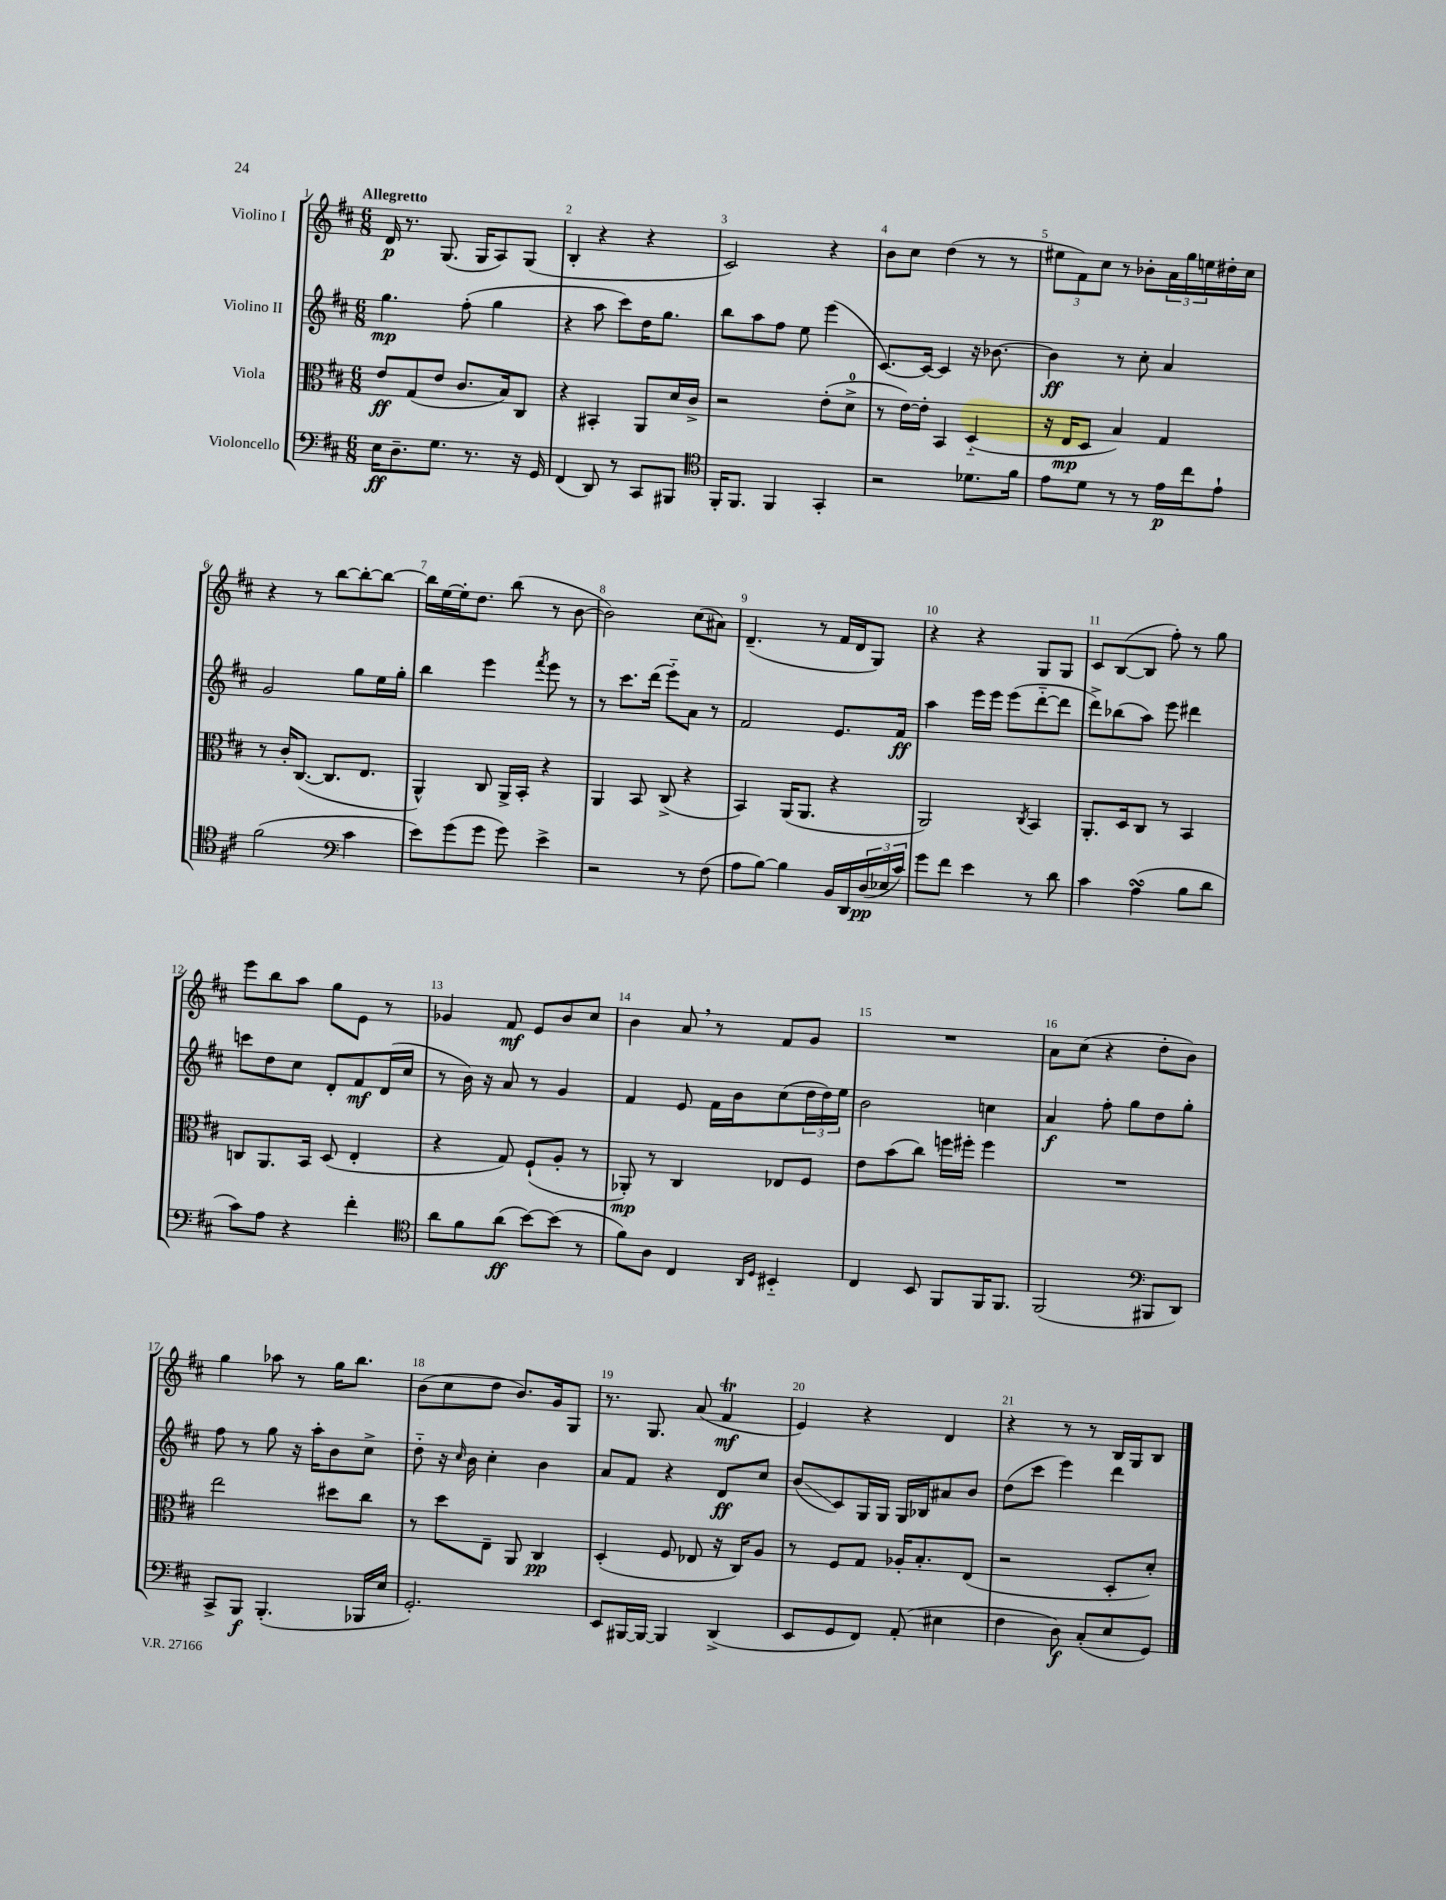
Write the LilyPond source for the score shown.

<<
\new StaffGroup <<
\new Staff = "s0" \with { instrumentName = "Violino I" } {
    \clef treble \key d \major \numericTimeSignature \time 6/8 \tempo "Allegretto"
    d'16\p r8. g8.( g16 a8) g8( |
    b4-. r4 r4 |
    cis'2) r4 |
    b'8 cis''8 d''4( r8 r8 |
    \tuplet 3/2 { eis''8 fis'8) cis''8 } r8 bes'8-. \tuplet 3/2 { a'16 g''16 e''16 } dis''16-. cis''16 |
    r4 r8 b''8~ b''8~-. b''8~ |
    b''16 e''16~ e''16-. d''8. b''8( r8 b'8~ |
    b'2) cis''8( ais'8) |
    d'4.--( r8 fis'16 d'16 g8) |
    r4 r4 g8 g8 |
    cis'8 b8~( b8 fis''8-.) r8 g''8 |
    e'''8 b''8 a''8 g''8 e'8 r8 |
    ges'4 fis'8\mf e'8 b'8 cis''8 |
    b'4 a'8 \breathe r8 fis'8 g'8 |
    R2. |
    a'8 cis''8( r4 d''8-. b'8) |
    g''4 aes''8 r8 g''16 b''8. |
    b'8( cis''8 d''8 b'8.) g'16 g8 |
    r8. g8. a'8( fis'4\trill\mf |
    e'4) r4 d'4 |
    r4 r8 r8 b16 g16 b8 \bar "|." |
}
\new Staff = "s1" \with { instrumentName = "Violino II" } {
    \clef treble \key d \major \numericTimeSignature \time 6/8
    g''4.\mp fis''8-.( g''4 |
    r4 a''8 cis'''8) d''16 g''8. |
    b''8 a''8 fis''8 e''8 e'''4( |
    cis'8.~) cis'16~ cis'4 r16 bes'8.~ |
    bes'4\ff r8 cis''8-. a'4 |
    g'2 g''8 e''16 g''16-. |
    b''4 e'''4 \acciaccatura { fis'''8 } e'''8 r8 |
    r8 cis'''8. d'''16( e'''8-_) a'8 r8 |
    fis'2 e'8. fis'16\ff |
    a''4 e'''16 e'''16 e'''8( d'''8~-_ d'''8 |
    d'''8->) bes''8( a''8) e'''8 dis'''4 |
    c'''8 d''8 cis''8 d'8-. fis'8\mf d'16( cis''16 |
    r8 b'16) r16 a'8 r8 g'4 |
    fis'4 e'8 fis'16 b'16 cis''8( \tuplet 3/2 { d''16 d''16) e''16 } |
    b'2 c''4 |
    a'4\f fis''8-. g''8 d''8 g''8-. |
    fis''8 r8 g''8 r16 a''16-. b'8 cis''8-> |
    d''8-_ r16 \grace { cis''16 } b'16 cis''4-. b'4 |
    a'8 fis'8 r4 d'8\ff cis''8 |
    b'8\glissando( cis'8) g16 g16 g16 bes16 ais'8 b'8 |
    d''8( cis'''8 e'''4) d'''4 \bar "|." |
}
\new Staff = "s2" \with { instrumentName = "Viola" } {
    \clef alto \key d \major \numericTimeSignature \time 6/8
    e'8\ff g8( e'8 cis'8. b16) cis8 |
    r4 bis,4-. a,8 d'16 cis'16-> |
    r2 e'8-.( d'8-0-> |
    r8 e'16~) e'16-. b,4 d4-_( |
    r16 e16\mp d8 b4) g4 |
    r8 cis'16-. cis8.~( cis8. e8. |
    a,4-^) cis8 a,16-> b,16-. r4 |
    a,4 b,8 cis8->( r4 |
    b,4) a,16( a,8. r4 |
    a,2) \acciaccatura { cis8 } b,4 |
    a,8.-. d16 cis8 r8 b,4 |
    c8 a,8. b,16 d8( e4-. |
    r4 g8) fis8-!( a8-. r8 |
    aes,8-.\mp) r8 cis4 ees8 fis8 |
    e'8 b'8( cis''8) f''16 fis''16-. fis''4 |
    R2. |
    e''2 dis''8 cis''8 |
    r8 d''8 e8-- a,8 cis4\pp |
    d4-.( fis8 ees8 r16 cis16) a8 |
    r8 fis8 g8 aes16-. b8.-. e8( |
    r2 d8-. d'8-.) \bar "|." |
}
\new Staff = "s3" \with { instrumentName = "Violoncello" } {
    \clef bass \key d \major \numericTimeSignature \time 6/8
    e16\ff d8.-- g8. r8. r16 g,16 |
    fis,4( d,8) r8 cis,8 bis,,8 |
    \clef tenor fis,16-. fis,8. fis,4 g,4-. |
    r2 des'8. fis'16 |
    e'8 d'8 r8 r8 e'16\p cis''16 e'8-! |
    fis'2( \clef bass cis'4 |
    e'8) g'8( g'8 g'8) e'4-> |
    r2 r8 fis8( |
    a8 b8~) b4 b,16 d,16 \tuplet 3/2 { d16\pp( ees16 cis'16) } |
    g'8 fis'8 e'4 r8 d'8 |
    cis'4 a4\turn( b8 d'8 |
    cis'8) a8 r4 fis'4-. |
    \clef tenor a'8 fis'8 a'8\ff( b'8~) b'8( r8 |
    fis'8) a8 cis4 \grace { a,16 d16 } bis,4-_ |
    cis4 b,8 fis,8 fis,16 fis,8. |
    fis,2( \clef bass bis,,8 d,8) |
    cis,8-> b,,8\f b,,4.-.( bes,,16 e16 |
    g,2.-.) |
    e,8 bis,,16~ bis,,16~ bis,,4 d,4->( |
    e,8 g,8 fis,8) a,8-.( eis4 |
    fis4 d8\f) cis8-.( e8 g,8) \bar "|." |
}
>>
>>
\layout { \context { \Score \override BarNumber.break-visibility = ##(#f #t #t) barNumberVisibility = #all-bar-numbers-visible } }
